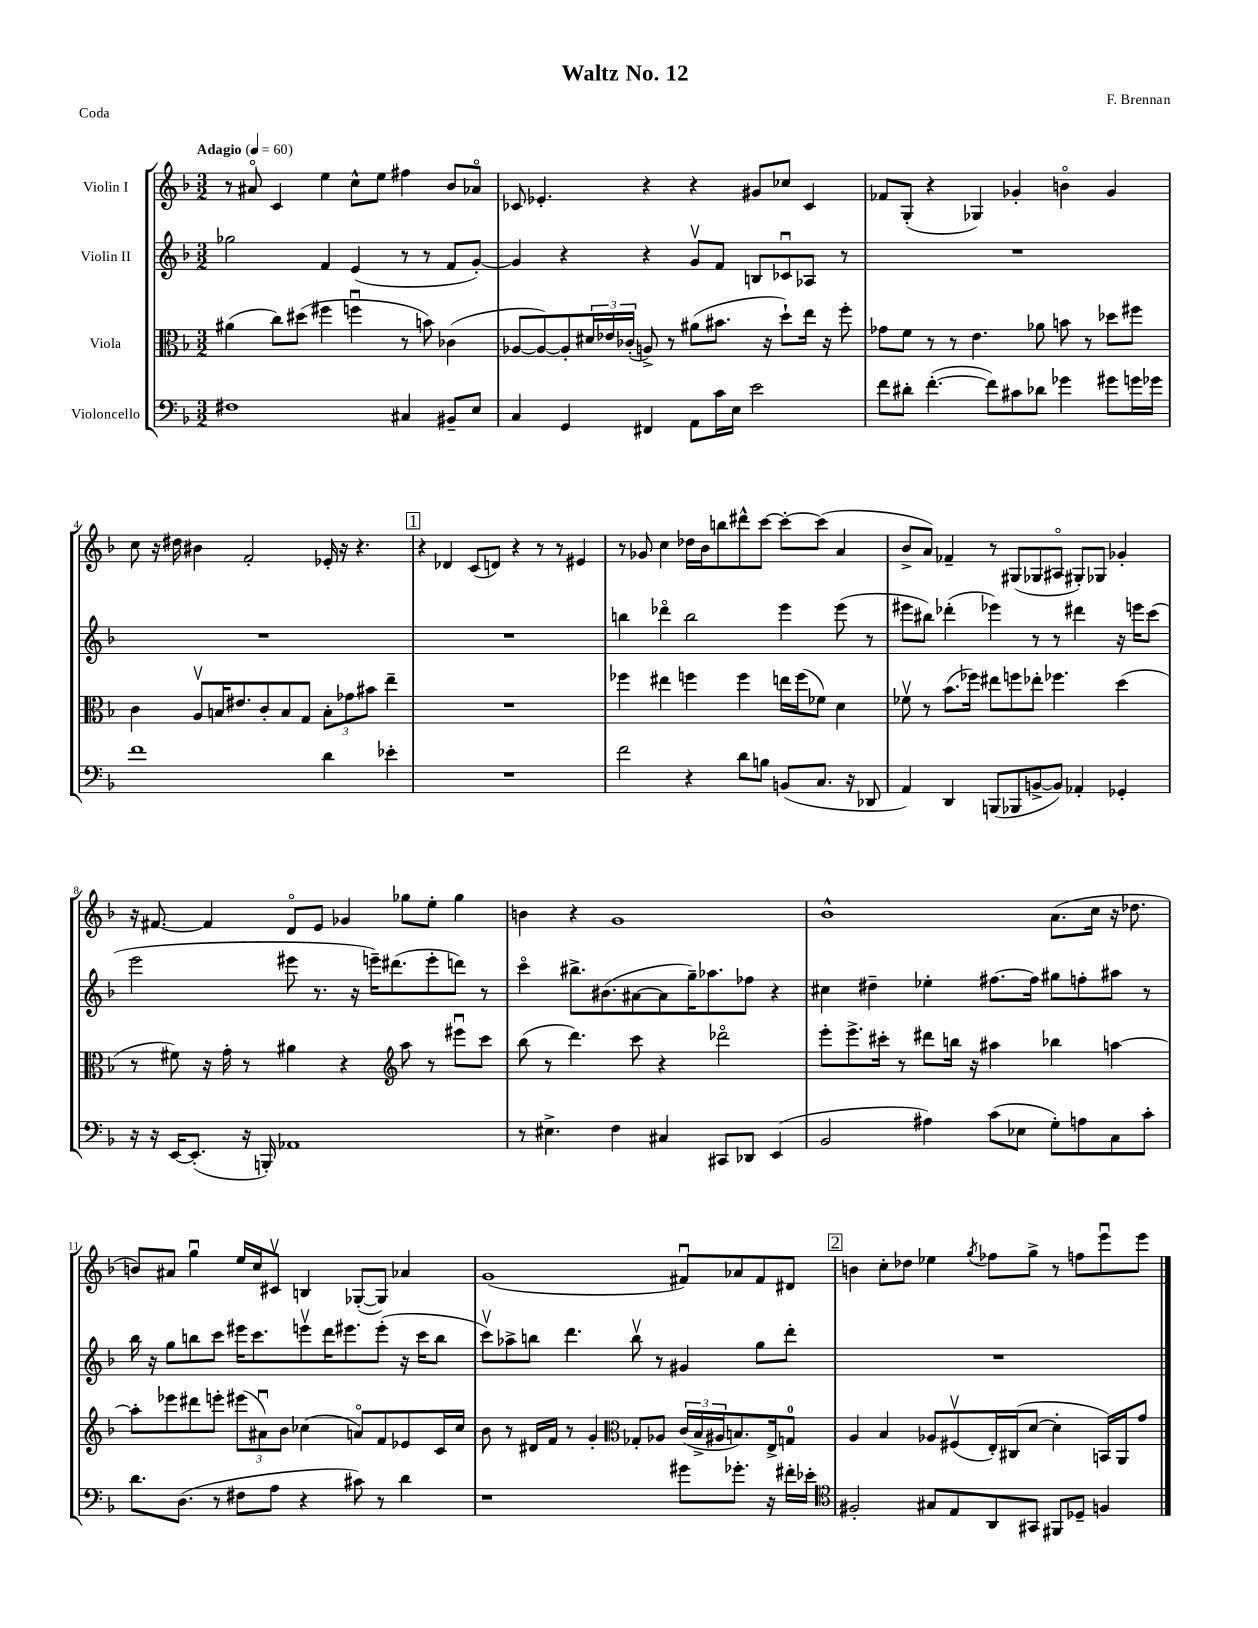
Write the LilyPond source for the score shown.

\header { title = "Waltz No. 12" composer = "F. Brennan" piece = "Coda" }
<<
\new StaffGroup <<
\new Staff = "s0" \with { instrumentName = "Violin I" } {
    \clef treble \key f \major \numericTimeSignature \time 3/2 \tempo "Adagio" 4 = 60
    r8 ais'8\flageolet c'4 e''4 c''8-^ e''8 fis''4 bes'8 aes'8\flageolet |
    ces'8 ees'4.-. r4 r4 gis'8 ces''8 ces'4 |
    fes'8 g8-.( r4 ges4) ges'4-. b'4\flageolet ges'4 |
    c''8 r16 dis''16 bis'4 f'2-. ees'16-. r16 r4. |
    \mark \markup { \box "1" } r4 des'4 c'8( d'8) r4 r8 r8 eis'4 |
    r8 ges'8 c''4 des''16 bes'16 b''8 dis'''8-^ c'''8~ c'''8~-. c'''8( a'4 |
    bes'8-> a'8) fes'4-- r8 gis8( ges8 ais8\flageolet gis8-.) ges8 ges'4-. |
    r16 fis'8.~ fis'4 d'8\flageolet e'8 ges'4 ges''8 e''8-. ges''4 |
    b'4 r4 g'1 |
    bes'1-^ a'8.( c''16 r16 des''8. |
    b'8) ais'8 g''4\downbow e''16 c''16 cis'8\upbow b4 ges8~-.( ges8) aes'4 |
    g'1( fis'8\downbow) aes'8 fis'8 dis'8 |
    \mark \markup { \box "2" } b'4 c''8-. des''8 ees''4 \acciaccatura { g''8 } fes''8 g''8-> r8 f''8 e'''8\downbow e'''8 \bar "|." |
}
\new Staff = "s1" \with { instrumentName = "Violin II" } {
    \clef treble \key f \major \numericTimeSignature \time 3/2
    ges''2 f'4 e'4( r8 r8 f'8 g'8~-.) |
    g'4 r4 r4 g'8\upbow f'8 b8 ces'8\downbow aes8 r8 |
    R1. |
    R1. |
    \mark \markup { \box "1" } R1. |
    b''4 des'''4\flageolet b''2 e'''4 e'''8( r8 |
    eis'''8 bis''8) des'''4-.( ees'''4) r8 r8 dis'''4 r16 e'''16 c'''8( |
    e'''2 eis'''8 r8. r16 e'''16--) dis'''8.( e'''8-. d'''8) r8 |
    c'''4\flageolet bis''8.-> bis'8.( ais'8~ ais'8 g''16--) aes''8. fes''8 r4 |
    cis''4 dis''4-- ees''4-. fis''8.~ fis''16 gis''8 f''8-. ais''8 r8 |
    bes''16 r16 g''8 b''8 c'''8 eis'''16 c'''8. e'''8\upbow d'''16 eis'''8. eis'''8-.( r16 c'''16 b''8 |
    c'''8\upbow) aes''8-> b''8 d'''4. b''8\upbow r8 gis'4 g''8 d'''8-. |
    \mark \markup { \box "2" } R1. \bar "|." |
}
\new Staff = "s2" \with { instrumentName = "Viola" } {
    \clef alto \key f \major \numericTimeSignature \time 3/2
    ais'4( c''8) dis''8( fis''4 f''4\downbow r8 b'8) ces'4( |
    aes8~ aes8~) aes8-. \tuplet 3/2 { dis'16 ees'16 ces'16-.( } a8->) r8 ais'8( bis'8. r16 d''8-!) e''16 r16 f''8-. |
    ges'8 f'8 r8 r8 e'4. aes'8 b'8 r8 des''8 fis''8 |
    c'4 a8\upbow b16 eis'8. c'8-. b8 g8 \tuplet 3/2 { b8-. ges'8 bis'8 } e''4-- |
    \mark \markup { \box "1" } R1. |
    fes''4 eis''4 f''4 f''4 e''16 f''16( fes'8) d'4 |
    fes'8\upbow r8 bes'8.( fes''16) eis''8 f''8 ees''8-. fes''4. d''4( |
    r8 fis'8) r16 g'16-. r8 ais'4 r4 \clef treble a''8 r8 eis'''8\downbow c'''8 |
    bes''8( r8 d'''4.) c'''8 r4 des'''2\flageolet |
    e'''8-. e'''8.-> cis'''16-. r8 dis'''8 b''16 r16 ais''4 bes''4 a''4~ |
    a''8-. ees'''8 dis'''8 e'''8-. \tuplet 3/2 { eis'''8( ais'8\downbow) bes'8 } ces''4( a'8\flageolet) f'8 ees'8 c'16 ces''16 |
    bes'8 r8 dis'16 f'16 r8 g'4-. \clef alto ges8-. aes8 \tuplet 3/2 { c'16( bes16-> ais16 } b8.) e16-> g8-0 |
    \mark \markup { \box "2" } a4 bes4 aes8 fis8\upbow( e16-.) cis16( d'8~ d'4-. b,16) a,16 g'8 \bar "|." |
}
\new Staff = "s3" \with { instrumentName = "Violoncello" } {
    \clef bass \key f \major \numericTimeSignature \time 3/2
    fis1 cis4 bis,8-- e8 |
    c4 g,4 fis,4 a,8 c'16 e16 e'2 |
    f'8 dis'8-. f'4.~-.( f'8) cis'8 des'8 ges'4 gis'8 g'16 ges'16 |
    f'1 d'4 ees'4-. |
    \mark \markup { \box "1" } R1. |
    f'2 r4 d'8 b8 b,8( c8. r16 des,8 |
    a,4) d,4 b,,8( bes,,8 b,8~-> b,8) aes,4-. ges,4-. |
    r16 r16 e,16~ e,8.-.( r16 b,,16-.) aes,1 |
    r8 eis4.-> f4 cis4 cis,8 des,8 e,4( |
    bes,2 ais4) c'8( ees8 g8-.) a8 c8 c'8-. |
    d'8. d8.( r8 fis8 a8 r4 cis'8) r8 d'4 |
    r1 gis'8 ges'8.-. r16 fis'16-. ees'16-. |
    \mark \markup { \box "2" } \clef tenor fis2-. gis8 e8 a,8 gis,8 fis,8 des8-- f4 \bar "|." |
}
>>
>>
